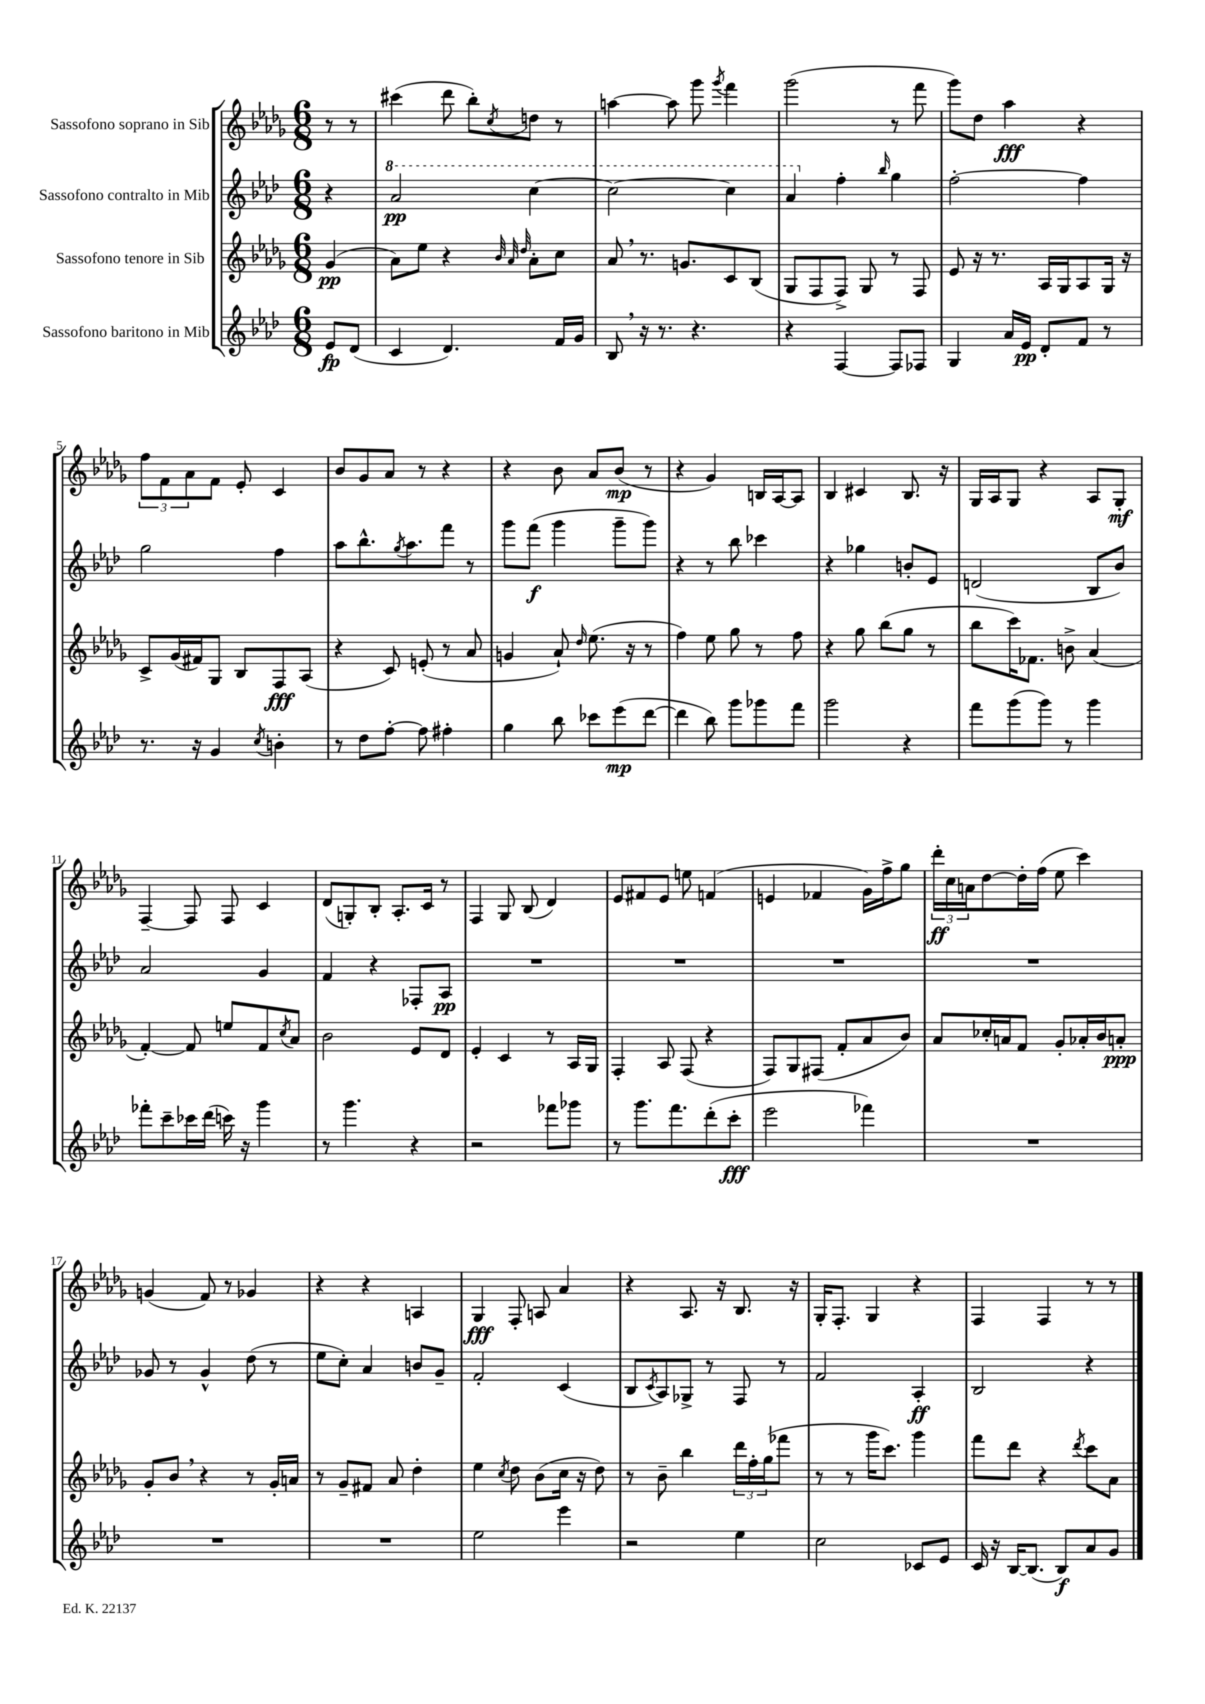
<<
\new StaffGroup <<
\new Staff = "s0" \with { instrumentName = "Sassofono soprano in Sib" } {
    \clef treble \key des \major \numericTimeSignature \time 6/8 \partial 4
    r8 r8 |
    cis'''4( des'''8 bes''8-.) \acciaccatura { c''8 } d''8 r8 |
    a''4~ a''8 ges'''8 \acciaccatura { ges'''8 } f'''4 |
    ges'''2( r8 f'''8 |
    ges'''8) des''8 aes''4\fff r4 |
    \tuplet 3/2 { f''8 f'8 aes'8 } f'8 ees'8-. c'4 |
    bes'8 ges'8 aes'8 r8 r4 |
    r4 bes'8 aes'8 bes'8\mp( r8 |
    r4 ges'4) b16 aes16~ aes8 |
    bes4 cis'4 bes8. r16 |
    ges16 aes16 ges8 r4 aes8 ges8-.\mf |
    f4~-- f8 f8 c'4 |
    des'8( g8-.) bes8-. aes8.-. c'16 r8 |
    f4 ges8 bes8( des'4) |
    ees'8 fis'8 ees'8 e''8 f'4( |
    e'4 fes'4 ges'16) f''16-> ges''8 |
    \tuplet 3/2 { des'''16-.\ff c''16 a'16 } des''8~ des''16-. f''16( ees''8 c'''4) |
    g'4( f'8) r8 ges'4 |
    r4 r4 a4 |
    ges4\fff f8-. a8 aes'4 |
    r4 aes8. r16 bes8. r16 |
    ges16-. f8.-. ges4 r4 |
    f4 f4 r8 r8 \bar "|." |
}
\new Staff = "s1" \with { instrumentName = "Sassofono contralto in Mib" } {
    \clef treble \key aes \major \numericTimeSignature \time 6/8 \partial 4
    r4 |
    \ottava #1 aes''2\pp c'''4~ |
    c'''2~ c'''4 |
    aes''4 \ottava #0 f''4-. \grace { bes''16 } g''4 |
    f''2~-. f''4 |
    g''2 f''4 |
    aes''8 bes''8.-^ \acciaccatura { g''8 } aes''8. f'''8 r8 |
    g'''8 f'''8\f( g'''4 g'''8-- g'''8) |
    r4 r8 bes''8 ces'''4 |
    r4 ges''4 b'8-. ees'8 |
    d'2( bes8 bes'8) |
    aes'2 g'4 |
    f'4 r4 fes8-. aes8\pp |
    R2. |
    R2. |
    R2. |
    R2. |
    ges'8 r8 ges'4-^ des''8( r8 |
    ees''8 c''8-.) aes'4 b'8 g'8-- |
    f'2-. c'4( |
    bes8 \acciaccatura { c'8 } aes8) ges8-> r8 f8 r8 |
    f'2 aes4-.\ff |
    bes2 r4 \bar "|." |
}
\new Staff = "s2" \with { instrumentName = "Sassofono tenore in Sib" } {
    \clef treble \key des \major \numericTimeSignature \time 6/8 \partial 4
    ges'4\pp( |
    aes'8) ees''8 r4 \grace { bes'32 aes'32 des''32 } aes'8-. c''8 |
    aes'8 \breathe r8. g'8. c'8 bes8( |
    ges8 f8 f8->) ges8 r8 f8 |
    ees'8 r16 r8. aes16 ges16 aes8 ges16 r16 |
    c'8-> ges'16( fis'16) ges8 bes8 f8\fff aes8( |
    r4 c'8) e'8-.( r8 aes'8 |
    g'4 aes'8-!) \grace { des''16 } ees''8.( r16 r8 |
    f''4) ees''8 ges''8 r8 f''8 |
    r4 ges''8 bes''8( ges''8 r8 |
    bes''8 c'''16) fes'8. b'8-> aes'4( |
    f'4~-.) f'8 e''8 f'8 \acciaccatura { c''8 } aes'8 |
    bes'2 ees'8 des'8 |
    ees'4-. c'4 r8 aes16 ges16 |
    f4-. aes8 f8( r4 |
    f8) ges8 fis8( f'8-. aes'8 bes'8) |
    aes'8 ces''16-. a'16 f'8 ges'8-. aes'16-. bes'16 a'8-.\ppp |
    ges'8-. bes'8 \breathe r4 r8 ges'16-. a'16 |
    r8 ges'8-- fis'8 aes'8 des''4-. |
    ees''4 \acciaccatura { c''8 } des''8 bes'8( c''16 r16 des''8) |
    r8 bes'8-- bes''4 \tuplet 3/2 { des'''16 f''16-. ges''16( } fes'''8 |
    r8 r8 ges'''16 c'''8.) ges'''4 |
    f'''8 des'''8 r4 \acciaccatura { des'''8 } c'''8 aes'8 \bar "|." |
}
\new Staff = "s3" \with { instrumentName = "Sassofono baritono in Mib" } {
    \clef treble \key aes \major \numericTimeSignature \time 6/8 \partial 4
    ees'8\fp des'8( |
    c'4 des'4.) f'16 g'16 |
    bes8 \breathe r16 r8. r4. |
    r4 f4~ f8 fes8 |
    g4 aes'16 ees'16\pp des'8-. f'8 r8 |
    r8. r16 g'4 \acciaccatura { c''8 } b'4-. |
    r8 des''8 f''8~-. f''8 fis''4-. |
    g''4 bes''8 ces'''8 ees'''8\mp( des'''8~ |
    des'''4 bes''8) g'''8 ges'''8 f'''8 |
    g'''2 r4 |
    f'''8 g'''8( g'''8) r8 g'''4 |
    fes'''8-. c'''8-- ces'''16 des'''16( c'''16) r16 g'''4 |
    r8 g'''4. r4 |
    r2 fes'''8 ges'''8 |
    r8 g'''8. f'''8. des'''8-.( c'''8-.\fff |
    ees'''2 fes'''4) |
    R2. |
    R2. |
    R2. |
    ees''2 ees'''4 |
    r2 ees''4 |
    c''2 ces'8 ees'8 |
    c'16 r16 bes16~ bes8.( bes8\f) aes'8 g'8 \bar "|." |
}
>>
>>
